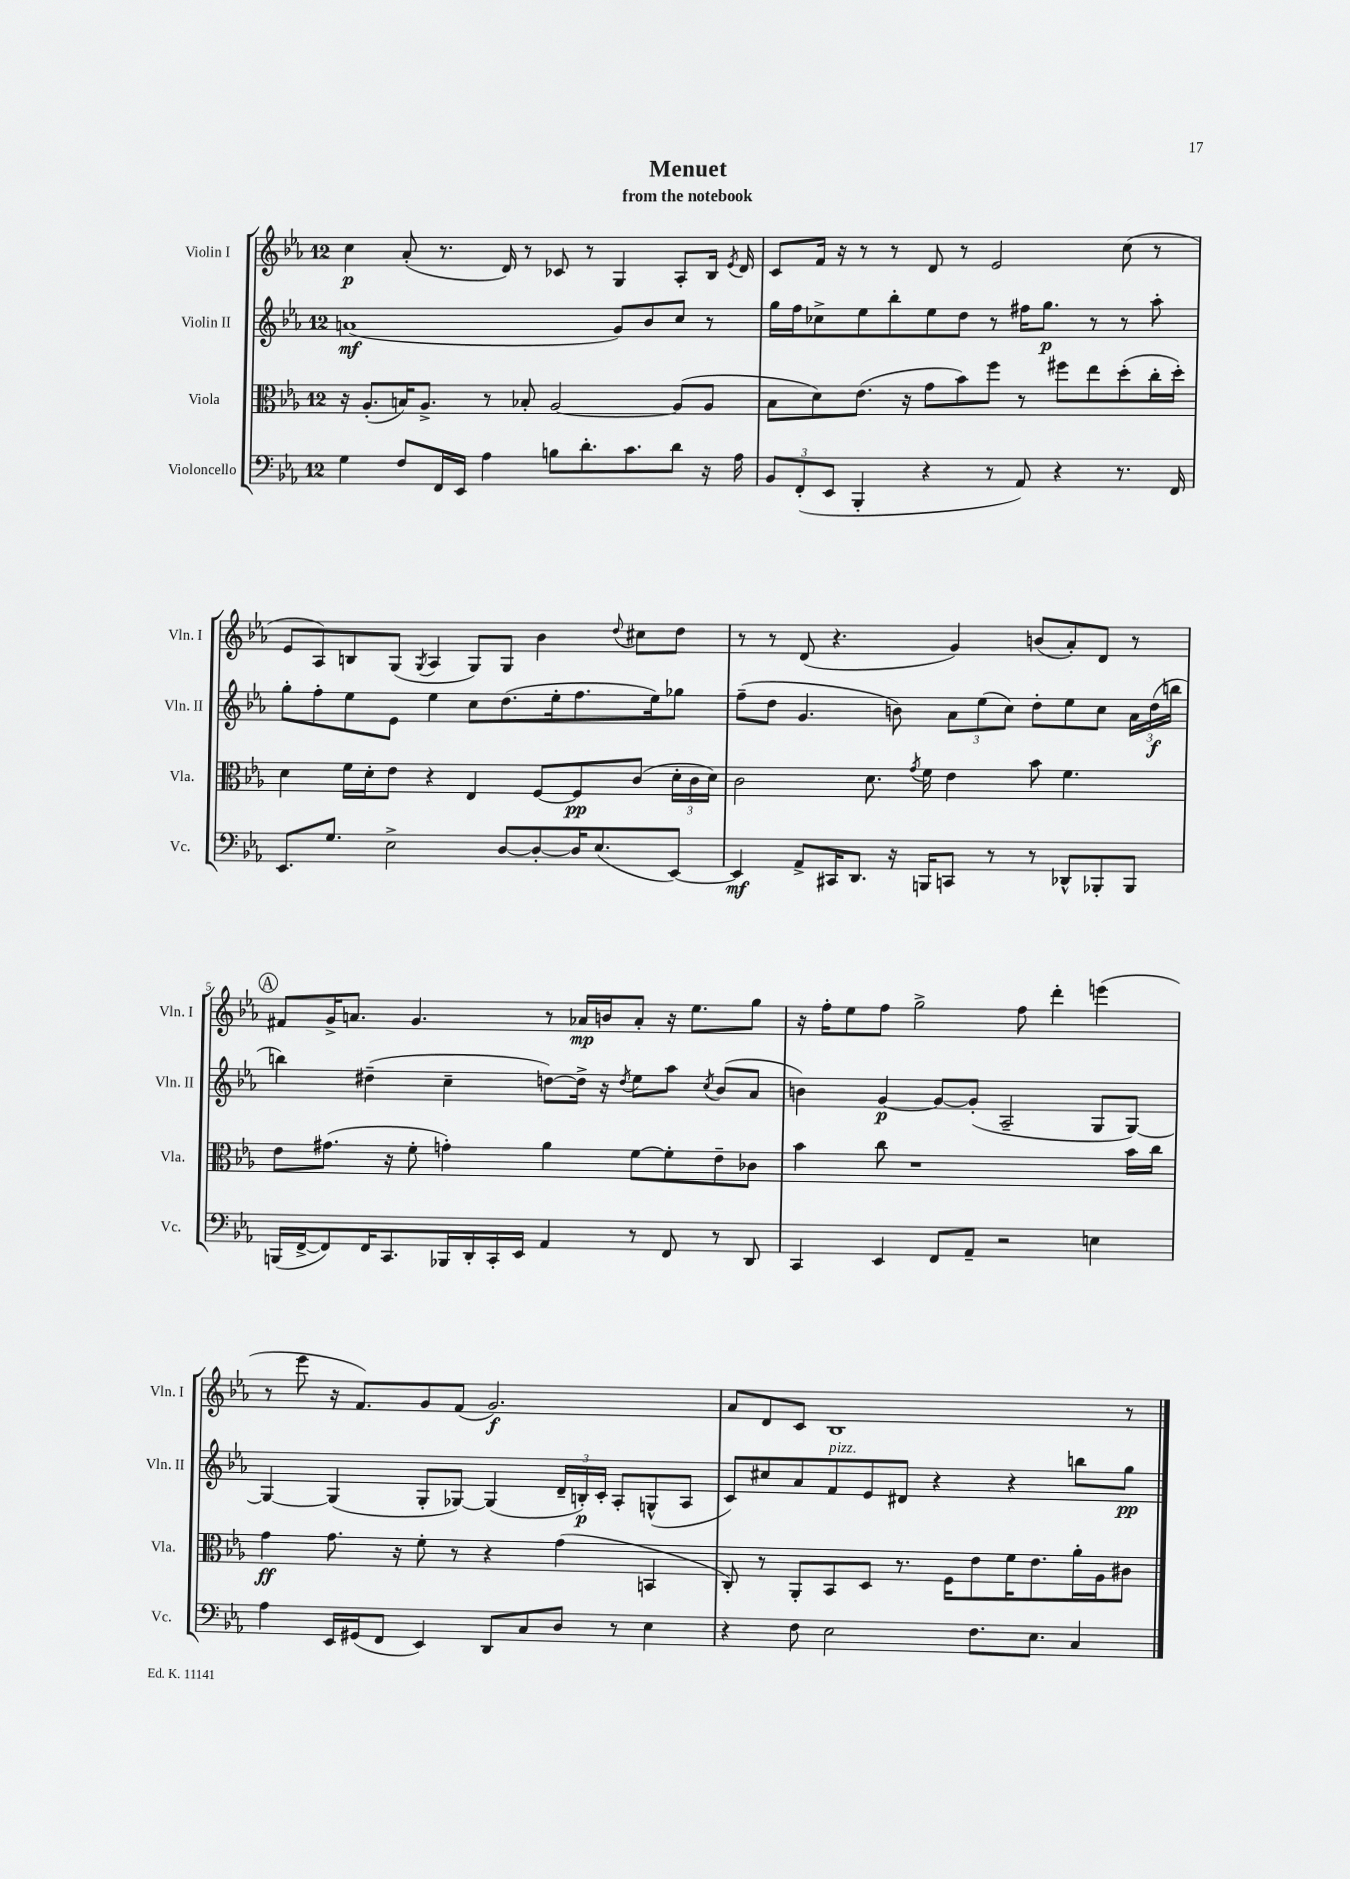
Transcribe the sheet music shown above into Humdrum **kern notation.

**kern	**dynam	**kern	**dynam	**kern	**dynam	**kern	**dynam
*part4	*part4	*part3	*part3	*part2	*part2	*part1	*part1
*staff4	*staff4	*staff3	*staff3	*staff2	*staff2	*staff1	*staff1
*I"Violoncello	*	*I"Viola	*	*I"Violin II	*	*I"Violin I	*
*I'Vc.	*	*I'Vla.	*	*I'Vln. II	*	*I'Vln. I	*
*clefF4	*	*clefC3	*	*clefG2	*	*clefG2	*
*k[b-e-a-]	*	*k[b-e-a-]	*	*k[b-e-a-]	*	*k[b-e-a-]	*
*M12/8	*	*M12/8	*	*M12/8	*	*M12/8	*
=1	=1	=1	=1	=1	=1	=1	=1
4G\	.	16r	.	(1an	mf	4cc\	p
.	.	(8.A-'/L	.	.	.	.	.
8F/L	.	16Bn/K)	.	.	.	(8a-'/	.
.	.	8.A-^/J	.	.	.	.	.
16FF/L	.	.	.	.	.	8.r	.
16EE-/JJ	.	.	.	.	.	.	.
4A-\	.	8r	.	.	.	.	.
.	.	.	.	.	.	16d/)	.
.	.	8B-X'/	.	.	.	8r	.
8Bn\L	.	[2A-/	.	.	.	8c-X/	.
8.d'\	.	.	.	.	.	8r	.
.	.	.	.	8g/L)	.	4G/	.
8.c\	.	.	.	.	.	.	.
.	.	.	.	8b-/	.	.	.
8d\J	.	(8A-/L]	.	8cc/J	.	8A-'/L	.
16r	.	8A-/J	.	8r	.	16B-/Jk	.
.	.	.	.	.	.	8qe-/	.
16A-\	.	.	.	.	.	16d/	.
=2	=2	=2	=2	=2	=2	=2	=2
12BB-/L	.	8B-\L	.	16gg\LL	.	8c/L	.
.	.	.	.	16ff\J	.	.	.
(12FF'/	.	.	.	.	.	.	.
.	.	8d\)	.	8cc-X^\	.	16f/Jk	.
12EE-/J	.	.	.	.	.	.	.
.	.	.	.	.	.	16r	.
4BBB-'/	.	(8.e-\J	.	8ee-\	.	8r	.
.	.	.	.	8bb-'\	.	8r	.
.	.	16r	.	.	.	.	.
4r	.	8g\L	.	8ee-\	.	8d/	.
.	.	8b-\)	.	8dd\J	.	8r	.
8r	.	8ff\J	.	8r	.	2e-/	.
8AA-/)	.	8r	.	16ff#X\KL	.	.	.
.	.	.	.	8.gg\J	p	.	.
4r	.	8ff#X\L	.	.	.	.	.
.	.	8ee-\	.	8r	.	.	.
8.r	.	(8dd'\	.	8r	.	(8cc\	.
.	.	16cc'\L	.	8aa-'\	.	8r	.
16FF/	.	16dd'\JJ)	.	.	.	.	.
!!LO:LB:g=z
=3	=3	=3	=3	=3	=3	=3	=3
8.EE-/L	.	4d\	.	8gg'\L	.	8e-/L	.
.	.	.	.	8ff'\	.	8A-/)	.
8.G/J	.	.	.	.	.	.	.
.	.	16f\LL	.	8ee-\	.	8Bn/	.
.	.	16d'\J	.	.	.	.	.
2E-^\	.	8e-\J	.	8e-\J	.	(8G/J	.
.	.	.	.	.	.	8qG/	.
.	.	4r	.	4ee-\	.	4A-/	.
.	.	4E-/	.	8cc\L	.	8G/L)	.
[8D/L	.	.	.	(8.dd\	.	8G/J	.
8D'/_	.	[8F/L	.	.	.	4b-\	.
.	.	.	.	16ee-'\k	.	.	.
16D/K]	.	8F/]	pp	8.ff\	.	.	.
(8.E-/	.	.	.	.	.	.	.
.	.	.	.	.	.	8qqdd/	.
.	.	(8c/J	.	.	.	8cc#X\L	.
.	.	.	.	16ee-\k)	.	.	.
[8EE-/J)	.	24d'\LL	.	8gg-X\J	.	8dd\J	.
.	.	24c\	.	.	.	.	.
.	.	24d\JJ)	.	.	.	.	.
=4	=4	=4	=4	=4	=4	=4	=4
4EE-/]	mf	2c\	.	(8ff~\L	.	8r	.
.	.	.	.	8dd\J	.	8r	.
8AA-^/L	.	.	.	4.g/	.	(8d/	.
16CC#X/K	.	.	.	.	.	4.r	.
8.DD/J	.	.	.	.	.	.	.
.	.	8.d\	.	.	.	.	.
16r	.	.	.	8bn\)	.	.	.
.	.	8qg/	.	.	.	.	.
16BBBn/KL	.	16f\	.	.	.	.	.
8CCn/J	.	4e-\	.	12a-\L	.	4g/)	.
.	.	.	.	(12ee-\	.	.	.
8r	.	.	.	.	.	.	.
.	.	.	.	12cc\J)	.	.	.
8r	.	8b-\	.	8dd'\L	.	(8bn/L	.
8DD-X^^/L	.	4.f\	.	8ee-\	.	8a-'/)	.
8BBB-X'/	.	.	.	8cc\J	.	8d/J	.
8BBB-/J	.	.	.	24a-\LL	.	8r	.
.	.	.	.	(24dd\	f	.	.
.	.	.	.	24bbn\JJ	.	.	.
!!LO:LB:g=z
!!LO:REH:place=s1:t=A
=5	=5	=5	=5	=5	=5	=5	=5
(16BBBn/LL	.	8e-\L	.	4bbn\)	.	8f#X/L	.
[16FF^/J	.	.	.	.	.	.	.
8FF/])	.	(8.g#X\J	.	.	.	16g^/K	.
.	.	.	.	.	.	8.an/J	.
16FF/K	.	.	.	(4dd#X~\	.	.	.
8.CC/	.	16r	.	.	.	.	.
.	.	8f'\	.	.	.	4.g/	.
16BBB-X/L	.	4gn'\)	.	4cc~\	.	.	.
16DD'/	.	.	.	.	.	.	.
16CC'/	.	.	.	.	.	.	.
16EE-/JJ	.	.	.	.	.	.	.
4AA-/	.	4a-\	.	[8ddn\L)	.	8r	.
.	.	.	.	16dd^\Jk]	.	16a-X/LL	mp
.	.	.	.	16r	.	16bn/J	.
.	.	.	.	8qdd/	.	.	.
8r	.	[8f\L	.	8ee-\L	.	8a-'/J	.
8FF/	.	8f'\]	.	8aa-\J	.	16r	.
.	.	.	.	.	.	8.ee-\L	.
.	.	.	.	8qcc/	.	.	.
8r	.	8e-~\	.	(8b-/L	.	.	.
8DD/	.	8c-X\J	.	8a-/J	.	8gg\J	.
=6	=6	=6	=6	=6	=6	=6	=6
4CC/	.	4b-\	.	4bn\)	.	16r	.
.	.	.	.	.	.	16ff'\KL	.
.	.	.	.	.	.	8ee-\	.
4EE-/	.	8cc\	.	[4g/	p	8ff\J	.
.	.	1r	.	.	.	2gg^\	.
8FF/L	.	.	.	8g/L_	.	.	.
8AA-~/J	.	.	.	(8g'/J]	.	.	.
2r	.	.	.	2A-~/	.	.	.
.	.	.	.	.	.	8ff\	.
.	.	.	.	.	.	4ddd'\	.
4En\	.	.	.	8G/L	.	(4eeen\	.
.	.	16b-\LL	.	[8G/J)	.	.	.
.	.	16cc\JJ	.	.	.	.	.
!!LO:LB:g=z
=7	=7	=7	=7	=7	=7	=7	=7
4A-\	.	4g\	ff	4G/_	.	8r	.
.	.	.	.	.	.	8eee-\	.
16EE-/LL	.	8.g\	.	(4G/]	.	16r	.
(16GG#X/J	.	.	.	.	.	8.f/L)	.
8FF/J	.	.	.	.	.	.	.
.	.	16r	.	.	.	.	.
4EE-/)	.	8f'\	.	8G'/L	.	8g/	.
.	.	8r	.	[8G-X/J)	.	(8f/J	.
8DD/L	.	4r	.	(4G-/]	.	2.g/)	f
8C/	.	.	.	.	.	.	.
8D/J	.	(4g\	.	24d~/LL	.	.	.
.	.	.	.	24Bn'/)	p	.	.
.	.	.	.	24c'/JJ	.	.	.
8r	.	.	.	8A-'/L	.	.	.
4E-\	.	4BBn/	.	(8Gn^^/	.	.	.
.	.	.	.	8A-/J	.	.	.
=8	=8	=8	=8	=8	=8	=8	=8
4r	.	8C'/)	.	8c/L)	.	8a-/L	.
.	.	8r	.	8cc#X/	.	8d/	.
8F\	.	8AA-'/L	.	8a-/	.	8c/J	.
!	!	!	!	!LO:TX:a:i:t=pizz.	!	!	!
2E-\	.	8BB-/	.	8f/	.	1B-	.
.	.	8D/J	.	8e-/	.	.	.
.	.	8.r	.	8d#X/J	.	.	.
.	.	.	.	4r	.	.	.
.	.	16F\KL	.	.	.	.	.
8.F\L	.	8e-\	.	.	.	.	.
.	.	16f\K	.	4r	.	.	.
8.E-\J	.	8.e-\	.	.	.	.	.
4C/	.	16a-'\L	.	8bbn\L	.	.	.
.	.	16A-\J	.	.	.	.	.
.	.	8c#X\J	.	8gg\J	pp	8r	.
==	==	==	==	==	==	==	==
*-	*-	*-	*-	*-	*-	*-	*-
